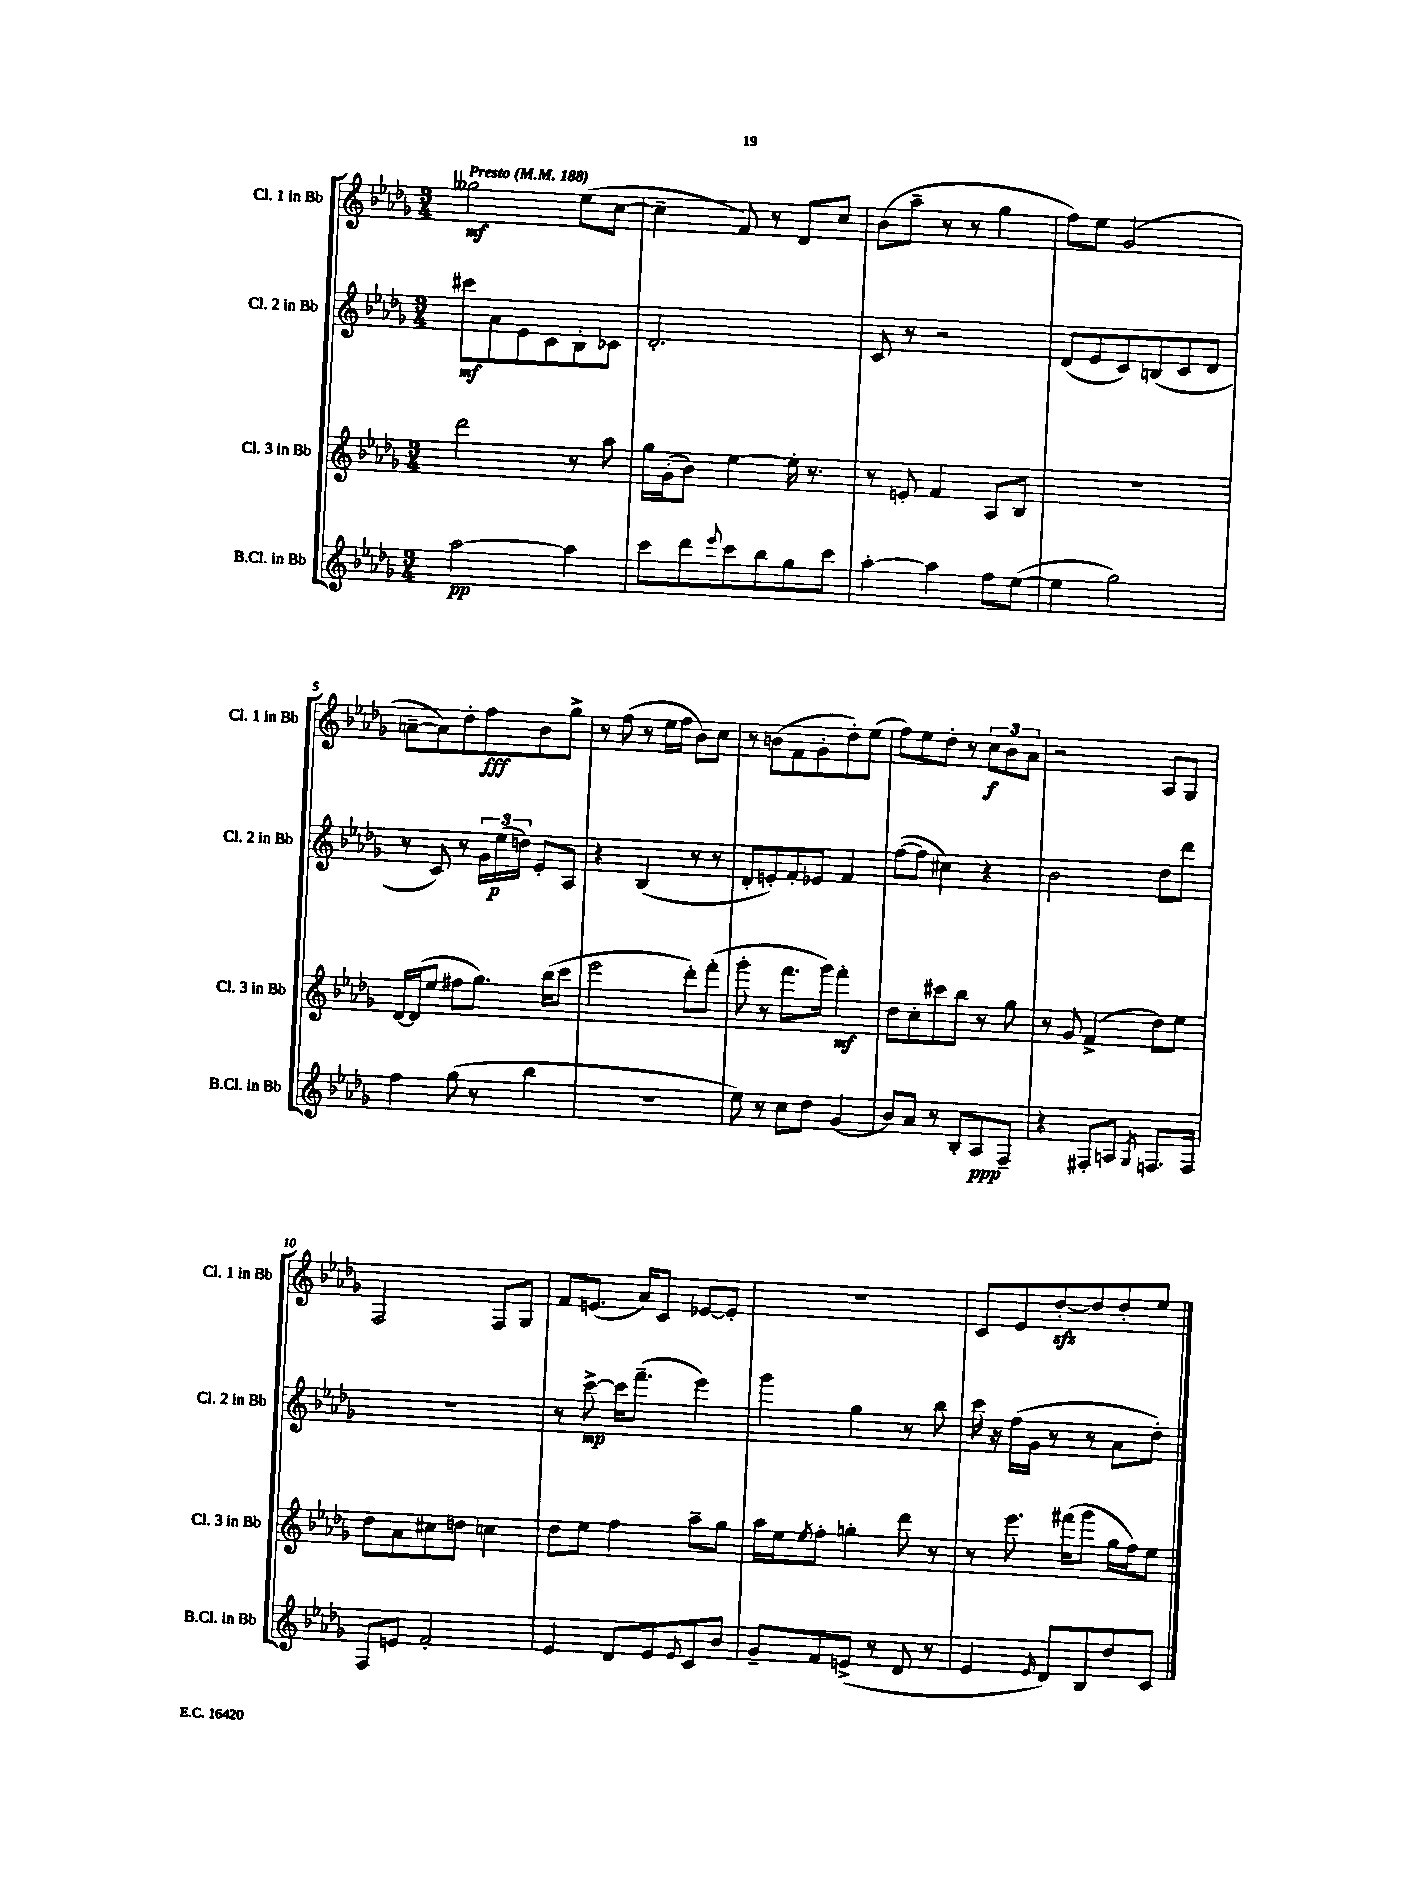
<<
\new StaffGroup <<
\new Staff = "s0" \with { instrumentName = "Cl. 1 in Bb" shortInstrumentName = "Cl. 1 in Bb" } {
    \clef treble \key des \major \numericTimeSignature \time 3/4 \tempo "Presto" 4 = 188
    geses''2\mf ees''8( c''8~ |
    c''4-- f'8) r8 des'8 c''8 |
    bes'8( aes''8-- r8 r8 ges''4 |
    f''8) ees''8 ges'2( |
    a'8~-- a'8) des''8-. f''8\fff bes'8 ges''8-> |
    r8 f''8( r8 ees''16 f''16 bes'8) c''8 |
    r8 b'8( f'8 ges'8-. des''8-.) ees''8( |
    f''8) ees''8 des''8-. r8 \tuplet 3/2 { c''8\f bes'8 aes'8 } |
    r2 aes8 ges8 |
    f2 f8 ges8 |
    f'8 e'8.( aes'16) c'8 ees'8~ ees'8-. |
    R2. |
    c'8 ees'8 des''8~-.\sfz des''8 des''8-. ees''8 \bar "|." |
}
\new Staff = "s1" \with { instrumentName = "Cl. 2 in Bb" shortInstrumentName = "Cl. 2 in Bb" } {
    \clef treble \key des \major \numericTimeSignature \time 3/4
    cis'''8\mf aes'8 ees'8 c'8 bes8-. ces'8 |
    des'2.-. |
    c'8 r8 r2 |
    des'8( ees'8 c'8) b8( c'8 des'8 |
    r8 c'8) r8 \tuplet 3/2 { ges'16 ees''16\p( d''16) } ees'8-. aes8 |
    r4 bes4( r8 r8 |
    des'8-. e'8-.) f'8-. ees'8 f'4 |
    f''8~( f''8 cis''4) r4 |
    bes'2 des''8 des'''8 |
    R2. |
    r8 c'''8~->\mp c'''16 f'''8.--( ees'''4) |
    ges'''4 ges''4 r8 bes''8 |
    c'''16 r16 f''16( ges'16 r8 r8 aes'8 des''8-.) \bar "|." |
}
\new Staff = "s2" \with { instrumentName = "Cl. 3 in Bb" shortInstrumentName = "Cl. 3 in Bb" } {
    \clef treble \key des \major \numericTimeSignature \time 3/4
    des'''2 r8 aes''8 |
    ges''16 ges'16-.( bes'8) ees''4~ ees''16-. r8. |
    r8 e'8-. f'4 aes8 bes8 |
    R2. |
    des'16~ des'16( ees''8 fis''8 ges''8.) bes''16( c'''8 |
    ees'''2 des'''8-.) f'''8-.( |
    ges'''8-. r8 f'''8. ges'''16) f'''4-.\mf |
    des''8 c''8-. cis'''8 bes''8 r8 ges''8 |
    r8 ges'8 f'4->( des''8) ees''8 |
    des''8 aes'8 cis''8 d''8 c''4 |
    des''8 ees''8 f''4 aes''8-- ges''8 |
    aes''16 ees''16 \acciaccatura { ees''8 } f''8-. g''4-. des'''8 r8 |
    r8 ees'''8. fis'''16( ges'''8 ges''16 f''16) ees''8 \bar "|." |
}
\new Staff = "s3" \with { instrumentName = "B.Cl. in Bb" shortInstrumentName = "B.Cl. in Bb" } {
    \clef treble \key des \major \numericTimeSignature \time 3/4
    aes''2~\pp aes''4 |
    c'''8 des'''8 \appoggiatura { ees'''8 } c'''8 bes''8 ges''8 c'''8 |
    aes''4~-. aes''4 f''8 ees''8~( |
    ees''4 ges''2) |
    f''4 ges''8( r8 bes''4 |
    R2. |
    ees''8) r8 c''8 des''8 ges'4( |
    bes'8) aes'8 r8 bes8-. aes8\ppp f8-- |
    r4 fis8-. a8 \acciaccatura { ges8 } f8. f16 |
    f8 e'8 f'2-. |
    ees'4 des'8 ees'8 \appoggiatura { ees'8 } c'8 bes'8 |
    ges'8-- f'8 e'8->( r8 des'8 r8 |
    ees'4 \grace { ees'16 } des'8) bes8 des''8 c'8 \bar "|." |
}
>>
>>
